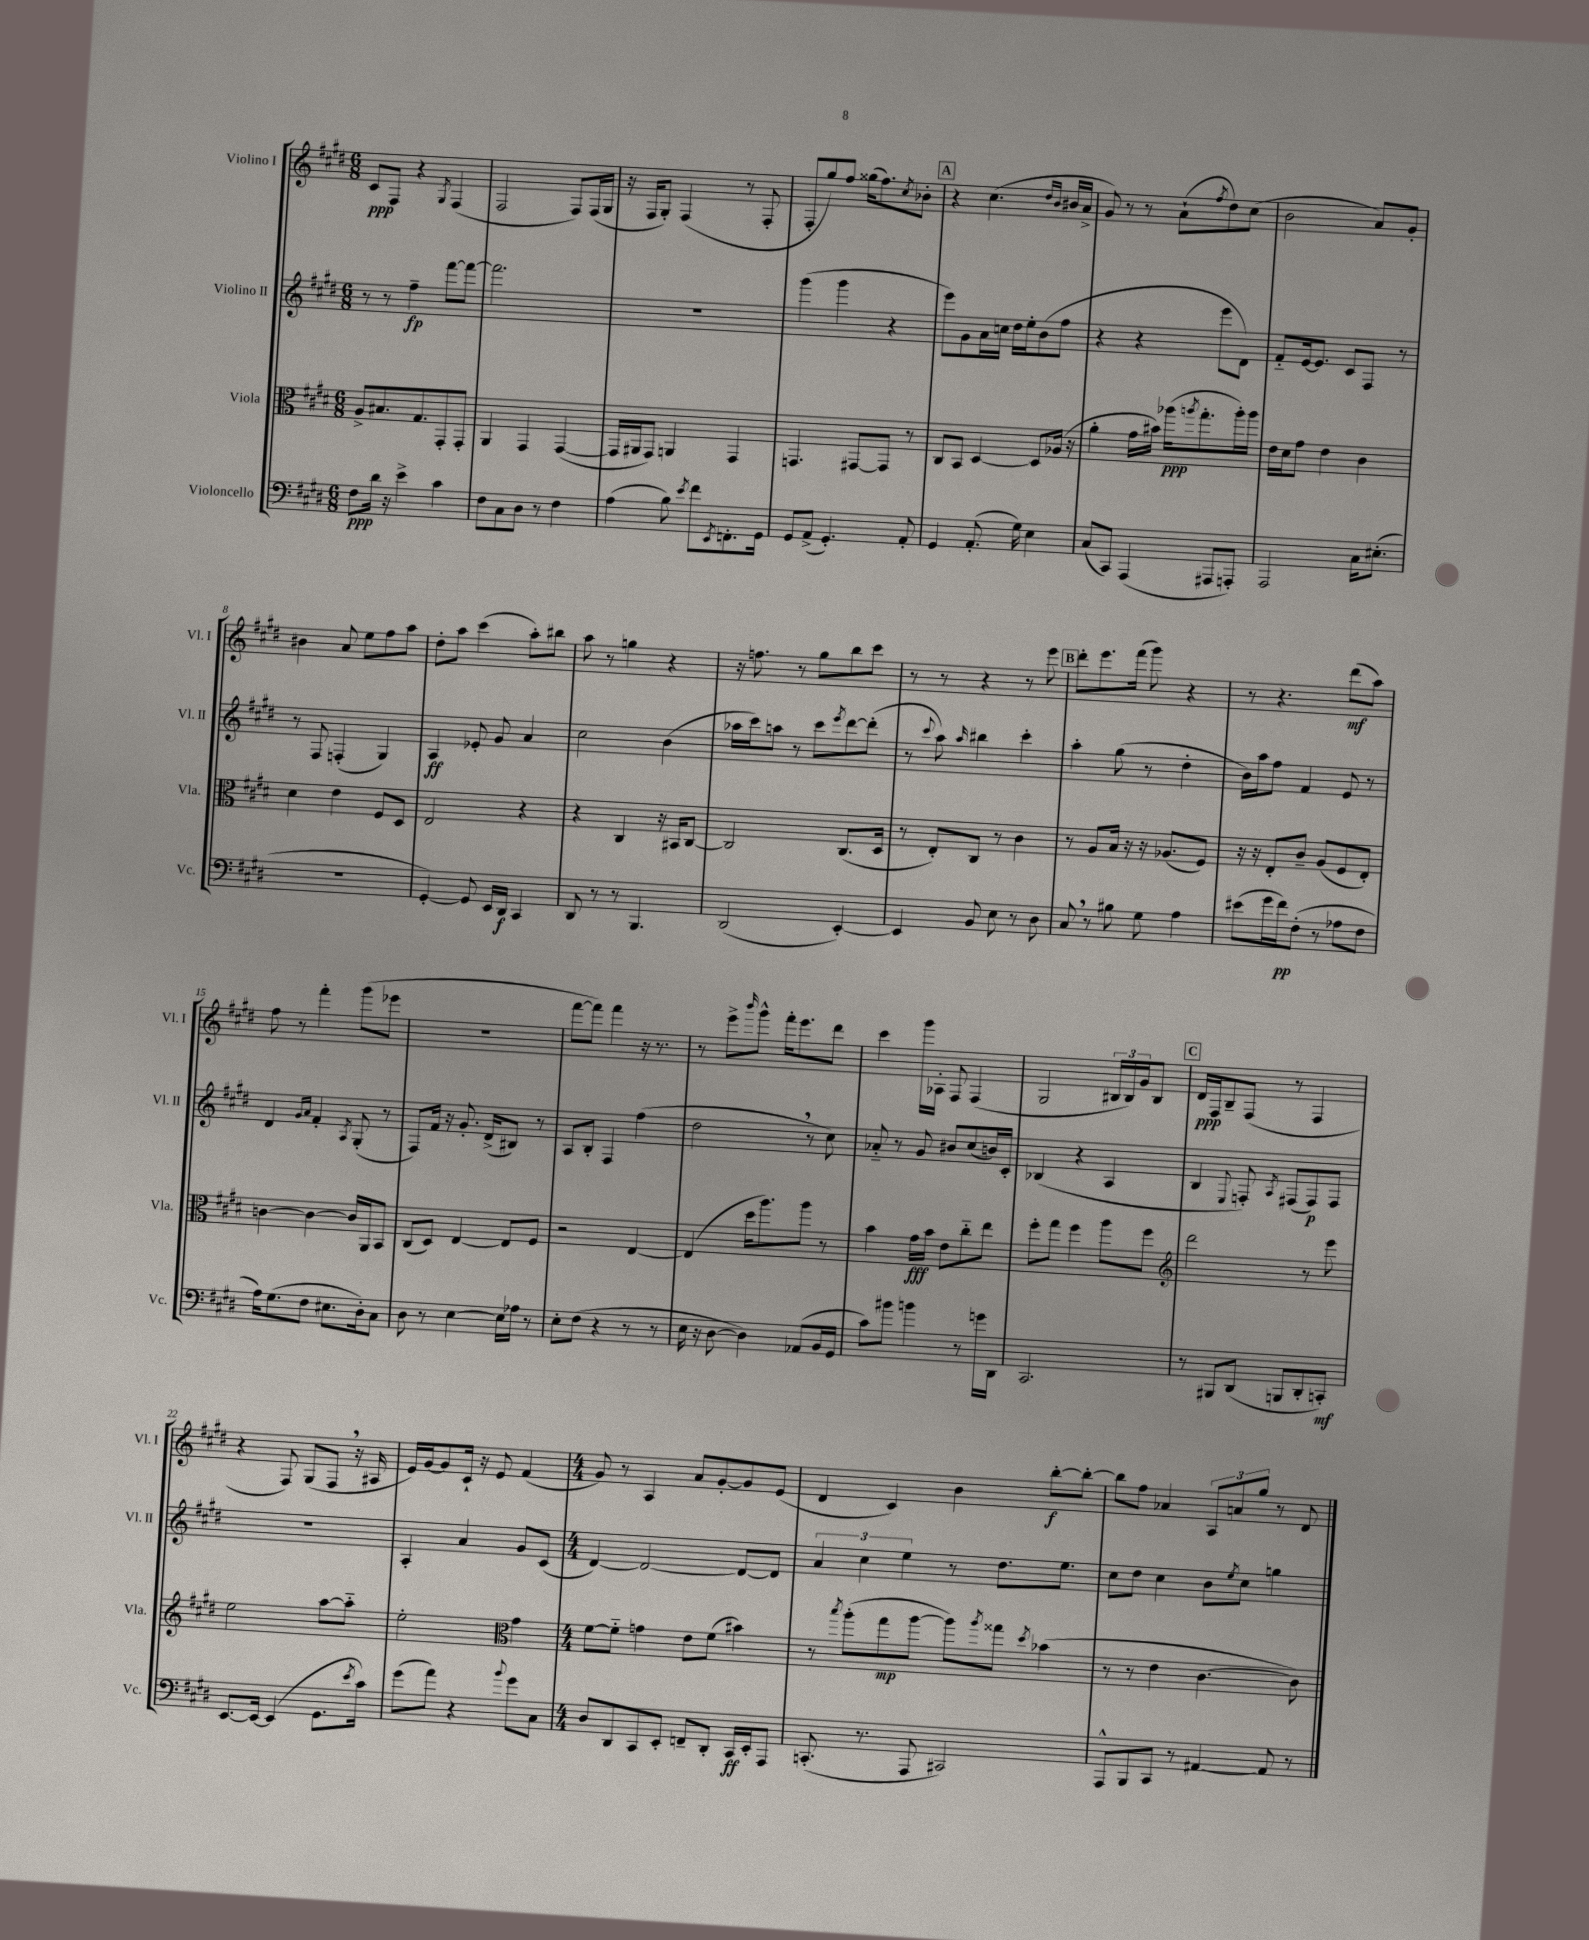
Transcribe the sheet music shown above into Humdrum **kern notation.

**kern	**kern	**kern	**kern
*staff4	*staff3	*staff2	*staff1
*clefF4	*clefC3	*clefG2	*clefG2
*k[f#c#g#d#]	*k[f#c#g#d#]	*k[f#c#g#d#]	*k[f#c#g#d#]
*M6/8	*M6/8	*M6/8	*M6/8
8F#	8A^	8r	8c#
16d#	8.B#	8r	8F#
16r	.	.	.
4e^	.	4ff#~	4r
.	8.G#	.	.
.	.	.	8qG#
4c#	8GG#'	[8fff#	(4F#
.	8GG#'	8fff#_	.
=	=	=	=
8F#	4AA	2.fff#]	2F#
8C#	.	.	.
8D#	4GG#	.	.
8r	.	.	.
4F#	([4GG#	.	8F#)
.	.	.	(16F#
.	.	.	16G#
=	=	=	=
(4A	16GG#]	2.r	16r
.	16AA#	.	16F#
.	8GG#)	.	8G#')
8B)	4AA	.	(4F#
8qe	.	.	.
8f#	.	.	.
8qEE	.	.	.
8.FF'	4GG#	.	8r
.	.	.	8F#'
16GG#	.	.	.
=	=	=	=
8GG#	4.GG	(4ggg#	8F#'
(8AA^	.	.	8gg#)
4.GG#')	.	4ggg#	8ff#
.	[8GG#	.	(16gg##
.	.	.	8.ff#)
.	8GG#]	4r	.
.	.	.	8qcc#
8AA'	8r	.	8b-'
=	=	=	=
4GG#	8C#	8eee)	4r
.	8BB	8g#	.
(8.AA'	[4D#	16a	(4.cc#
.	.	16cc	.
.	.	16dd#	.
16G#)	.	16ee'	.
4E	8D#]	(8b	.
.	.	.	16qqdd#
.	.	.	16qqb
.	(16A-	8ff#	16b#
.	16r	.	16a^
=	=	=	=
(8C#	4a'	4r	8g#)
8CC#)	.	.	8r
(4AAA	16g#	4r	8r
.	16b#)	.	.
.	(16aa-	.	(8a`
.	8qaa	.	.
.	8.gg#'	.	.
.	.	.	8qff#
8AAA#	.	8eee	8dd#)
8AAA')	16aa')	8d#)	(8cc#
.	16aa	.	.
=	=	=	=
2AAA	16e	8f#'~	2b
.	16d#	.	.
.	8g#	[16e	.
.	.	8.e]	.
.	4e	.	.
.	.	8c#	.
16C#	4c#	8F#	8a)
(8.E#'	.	.	.
.	.	8r	8g#'
=	=	=	=
2.r	4d#	8r	4b#
.	.	8F#	.
.	4e	(4F'	8a
.	.	.	8ee
.	8F#	4G#)	8ff#
.	8D#	.	8aa
=	=	=	=
[4GG#')	2E	4A	8dd#'
.	.	.	8aa
8GG#]	.	8e-'	(4ccc#
16EE	.	8g#	.
16DD#	.	.	.
4CC#	4r	4a	8aa')
.	.	.	8bb#
=	=	=	=
8DD#	4r	2cc#	8aa
8r	.	.	8r
8r	4C#	.	4gg
4.BBB	.	.	.
.	16r	(4b	4r
.	16BB#	.	.
.	[8C#	.	.
=	=	=	=
(2DD#	2C#]	16aa-	16r
.	.	16ccc#)	8.ff
.	.	8aa	.
.	.	8r	8r
.	.	8ccc#	8gg#
.	.	8qeee	.
[4EE')	(8.C#	[8ddd#	8bb
.	.	(8ddd#']	8ccc#
.	16D#	.	.
=	=	=	=
4EE]	8r	8r	8r
.	.	8qqccc#	.
.	8E')	8aa)	8r
.	.	16qqaa	.
8BB	8C#	4bb#	4r
8E	8r	.	.
8r	4c#	4ccc#'	8r
8D#	.	.	8eee
=	=	=	=
8C#	8r	4aa'	8ddd#'
8r	8A	.	8.eee
8B#	16B	(8gg#	.
.	16r	.	(16fff#
8G#	16r	8r	8ggg#)
.	(8.A-	.	.
4A	.	4dd#'	4r
.	8F#)	.	.
=	=	=	=
(8e#	16r	16b)	8r
.	16r	16aa	.
16g#	8E'	8ff#	4.r
16f#)	.	.	.
(8F#'	8c#~	4f#	.
8r	(8A	.	.
8A-	8F#	8e	(8ddd#
8F#	8E')	8r	8aa)
=	=	=	=
16A)	[4c	4d#	8ff#
(8.G#	.	.	.
.	.	.	8r
.	.	16qqg#	.
.	.	16qqa	.
8F#	4c_	4f#'	4fff#'
8.E#	.	.	.
.	.	8qA	.
.	16c]	(8G#'	(8ggg#
16D#')	16AA	.	.
8C#	8BB	8r	8eee-
=	=	=	=
8D#	(8C#	8F#)	2.r
8r	8D#)	16f#	.
.	.	16r	.
[4E	[4E	8.g#'	.
.	.	(16d#^	.
16E]	8E]	8B#)	.
16A-	.	.	.
8r	8F#	8r	.
=	=	=	=
8E'	2r	8A	[8fff#
(8F#	.	8B'	8fff#])
4r	.	4F#	4fff#
8r	[4E	(4ff#	16r
.	.	.	8.r
8r	.	.	.
=	=	=	=
16E	(4E]	2dd#	8r
16r	.	.	.
[8D#	.	.	8eee^
.	.	.	16qqbbb
4D#])	16dd#	.	8ggg#^^
.	8.aa)	.	.
.	.	.	16fff#'
.	.	.	8.eee
(8AA-	8aa	8r	.
16BB	8r	8cc#)	8ddd#
16GG#	.	.	.
=	=	=	=
8c#)	4b	8a-'~	4ccc#
8b#	.	8r	.
4b	16g#	8g#	16ggg#
.	16b	.	16A-'
.	8e	8b#	8F#
8r	8cc#'~	(8cc#	(4F#
16g	8ee	16b)	.
16DD#	.	16c#'	.
=	=	=	=
2.CC#	8ff#'	(4B-	2G#
.	8gg#	.	.
.	4ff#	4r	.
.	8aa	4A	24B#
.	.	.	24B#)
.	.	.	24g#
.	8ff#	.	8B#
=	=	=	=
*	*clefG2	*	*
8r	2ddd#	4B	16d#
.	.	.	16F#
8BBB#	.	.	8B~
.	.	8qqE	.
(8DD#	.	8F')	(8F#
.	.	8qA	.
8BBB	.	(8F#	8r
8DD#'	8r	8F#)	4F#
8CC')	8eee	8F#	.
=	=	=	=
[8.EE	2ee	2.r	4r
16EE_	.	.	.
(4EE]	.	.	8F#)
.	.	.	(8G#
8.GG#	[8aa	.	8F#
.	8aa'~]	.	16r
8qe	.	.	.
16c#)	.	.	16A#
=	=	=	=
(8g#	2ee'	4A'	16e)
.	.	.	[16g#
8a)	.	.	8g#]
4r	.	4a	16c#`
.	.	.	16r
.	.	.	8e
*	*clefC3	*	*
8qqb	.	.	.
8g#	4g#	8g#	(4f#
8C#	.	(8c#	.
=	=	=	=
*M4/4	*M4/4	*M4/4	*M4/4
8D#	[8f#	[4d#)	8g#)
8DD#	8f#'~]	.	8r
8CC#	4g	2d#_	4A
8EE'	.	.	.
8FF~	8e	.	8a
8DD#'	(8f#	.	[8g#'
16CC#	4b#)	8d#_	8g#]
16EE'	.	.	.
8AAA	.	8d#]	(8e
=	=	=	=
(8.CC'	8r	6a	4d#
.	8qbb	.	.
.	(8aa'	.	.
.	.	6cc#	.
8.r	.	.	.
.	8gg#	.	4c#)
.	.	6ee	.
8AAA	[8aa	.	.
2CC#)	8aa])	8r	4b
.	8qaa	.	.
.	8gg##	8.dd#	.
.	8qdd#	.	.
.	(4b-	.	[8bb'
.	.	8.ee	.
.	.	.	8bb'_
=	=	=	=
8AAA^^	8r	8cc#	8bb]
8BBB	8r	8dd#	8ff#
8CC#	4e	4cc#	4a-
8r	.	.	.
[4AA#	[4.c#	8b	12A
.	.	.	12a
.	.	8qee	.
.	.	8cc#	.
.	.	.	12gg#
8AA#]	.	4gg	8r
8r	8c#])	.	8d#
==	==	==	==
*-	*-	*-	*-
